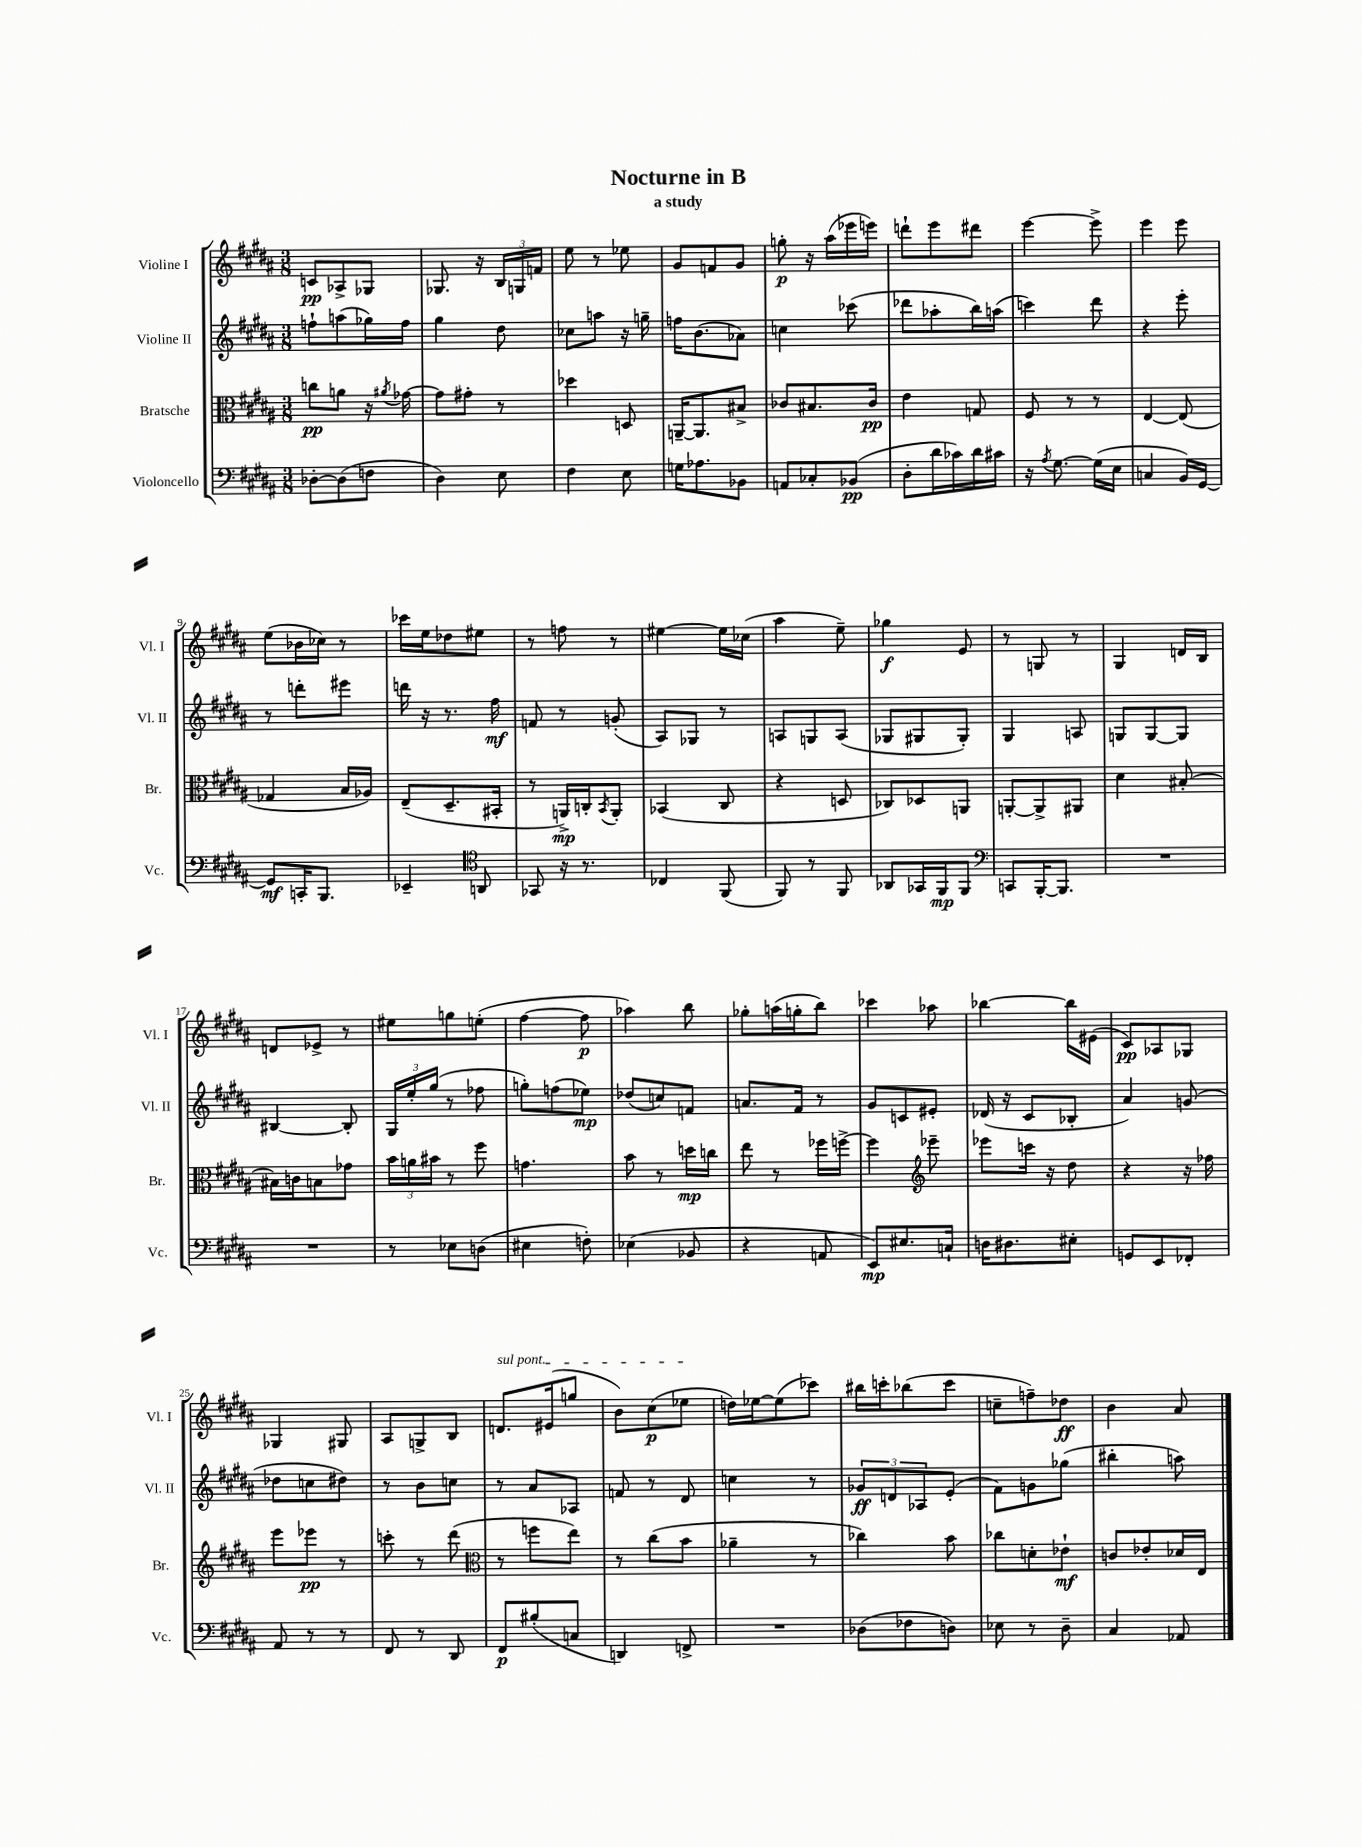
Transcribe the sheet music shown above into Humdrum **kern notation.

**kern	**dynam	**kern	**dynam	**kern	**dynam	**kern	**dynam
*part4	*part4	*part3	*part3	*part2	*part2	*part1	*part1
*staff4	*staff4	*staff3	*staff3	*staff2	*staff2	*staff1	*staff1
*I"Violoncello	*	*I"Bratsche	*	*I"Violine II	*	*I"Violine I	*
*I'Vc.	*	*I'Br.	*	*I'Vl. II	*	*I'Vl. I	*
*clefF4	*	*clefC3	*	*clefG2	*	*clefG2	*
*k[f#c#g#d#a#]	*	*k[f#c#g#d#a#]	*	*k[f#c#g#d#a#]	*	*k[f#c#g#d#a#]	*
*M3/8	*	*M3/8	*	*M3/8	*	*M3/8	*
=1	=1	=1	=1	=1	=1	=1	=1
[8D-X'\L	.	8ccn\L	pp	8ffn`\L	.	8cn/L	pp
(8D-\]	.	8an\J	.	(8aan\	.	8A-X^/	.
8Fn\J	.	16r	.	16gg-X\L)	.	8G-X/J	.
.	.	8qa#X/	.	.	.	.	.
.	.	[16g-X\	.	16ff\JJ	.	.	.
=2	=2	=2	=2	=2	=2	=2	=2
4D#\)	.	8g-\L]	.	4gg#\	.	8.G-X/	.
.	.	8g#X'\J	.	.	.	.	.
.	.	.	.	.	.	16r	.
8E\	.	8r	.	8dd#\	.	24B/LL	.
.	.	.	.	.	.	24Gn/	.
.	.	.	.	.	.	24fn/JJ	.
=3	=3	=3	=3	=3	=3	=3	=3
4F#\	.	4dd-X\	.	8cc-X\L	.	8ee\	.
.	.	.	.	8aan\J	.	8r	.
8E\	.	8Dn/	.	16r	.	8ee-X\	.
.	.	.	.	16ggn~\	.	.	.
=4	=4	=4	=4	=4	=4	=4	=4
16Gn\KL	.	[16AAn~/KL	.	16ffn\KL	.	8g#/L	.
8.A-X\	.	8.AA/]	.	(8.b\	.	.	.
.	.	.	.	.	.	8fn/	.
8BB-X\J	.	8B#X^/J	.	8a-X\J)	.	8g#/J	.
=5	=5	=5	=5	=5	=5	=5	=5
8AAn/L	.	8c-X/L	.	4ccn\	.	8ggn'\	p
8C-X'/	.	8.B#X/	.	.	.	16r	.
.	.	.	.	.	.	(16aa#\LL	.
(8BB-X/J	pp	.	.	(8ccc-X\	.	16eee-X\	.
.	.	16c-/Jk	pp	.	.	16eeen\JJ)	.
=6	=6	=6	=6	=6	=6	=6	=6
8D#'\L	.	4e\	.	8ddd-X\L	.	8dddn`\L	.
16d#\L	.	.	.	8aa-X'\	.	8eee\	.
16c-X\)	.	.	.	.	.	.	.
16d#\	.	8Gn/	.	16bb\L)	.	8ddd#X\J	.
16c#X\JJ	.	.	.	(16aan\JJ	.	.	.
=7	=7	=7	=7	=7	=7	=7	=7
16r	.	8F#/	.	4cccn\)	.	[4eee\	.
8qA#/	.	.	.	.	.	.	.
[8.G#\	.	.	.	.	.	.	.
.	.	8r	.	.	.	.	.
(16G#\LL]	.	8r	.	8ddd#\	.	8eee^\]	.
16E\JJ	.	.	.	.	.	.	.
=8	=8	=8	=8	=8	=8	=8	=8
4Cn/	.	[4E/	.	4r	.	4eee\	.
16BB/LL)	.	(8E/]	.	8eee'\	.	8eee\	.
[16GG#/JJ	.	.	.	.	.	.	.
!!LO:LB:g=z
=9	=9	=9	=9	=9	=9	=9	=9
8GG#/L]	mf	4G-X/	.	8r	.	(8ee\L	.
16CCn'/K	.	.	.	8dddn'\L	.	16b-X\L	.
8.BBB/J	.	.	.	.	.	16cc-X\JJ)	.
.	.	16B/LL	.	8eee#X\J	.	8r	.
.	.	16A-X/JJ)	.	.	.	.	.
=10	=10	=10	=10	=10	=10	=10	=10
4EE-X~/	.	(8E~/L	.	16dddn\	.	16ccc-X\LL	.
.	.	.	.	16r	.	16ee\J	.
.	.	8.D#~/	.	8.r	.	8dd-X\	.
*clefC4	*	*	*	*	*	*	*
8AAn/	.	.	.	.	.	8ee#X\J	.
.	.	16BB#X'/Jk	.	16ff#\	mf	.	.
=11	=11	=11	=11	=11	=11	=11	=11
8GG-X/	.	8r	.	8fn/	.	8r	.
16r	.	16AAn^/LL)	mp	8r	.	8ffn\	.
8.r	.	16Cn'/J	.	.	.	.	.
.	.	8qBB/	.	.	.	.	.
.	.	8AA'/J	.	(8gn'/	.	8r	.
=12	=12	=12	=12	=12	=12	=12	=12
4C-X/	.	(4BB-X/	.	8A#/L)	.	[4ee#X\	.
.	.	.	.	8G-X/J	.	.	.
(8FF#/	.	8C#/	.	8r	.	16ee#\LL]	.
.	.	.	.	.	.	(16cc-X\JJ	.
=13	=13	=13	=13	=13	=13	=13	=13
8FF#/)	.	4r	.	8An/L	.	4aa#\	.
8r	.	.	.	8Gn/	.	.	.
8FF#/	.	8Dn/	.	(8A/J	.	8ee~\)	.
=14	=14	=14	=14	=14	=14	=14	=14
8AA-X/L	.	8C-X/L)	.	8G-X/L	.	4gg-X\	f
16GG-X/L	.	8D-X/	.	8G#X/	.	.	.
16FF#/J	mp	.	.	.	.	.	.
8FF#/J	.	8AAn/J	.	8G#'/J)	.	8e/	.
=15	=15	=15	=15	=15	=15	=15	=15
*clefF4	*	*	*	*	*	*	*
8CCn/L	.	[8AAn'/L	.	4G#/	.	8r	.
[16BBB'/K	.	8AA^/]	.	.	.	8Gn/	.
8.BBB/J]	.	.	.	.	.	.	.
.	.	8AA#X/J	.	8An/	.	8r	.
=16	=16	=16	=16	=16	=16	=16	=16
4.r	.	4d#\	.	8Gn/L	.	4G#/	.
.	.	.	.	[8G/	.	.	.
.	.	[8B#X'/	.	8G/J]	.	16dn/LL	.
.	.	.	.	.	.	16B/JJ	.
!!LO:LB:g=z
=17	=17	=17	=17	=17	=17	=17	=17
4.r	.	16B#X\LL]	.	[4B#X/	.	8dn/L	.
.	.	16cn\J	.	.	.	.	.
.	.	8Bn\	.	.	.	8e-X^/J	.
.	.	8g-X\J	.	8B#'/]	.	8r	.
=18	=18	=18	=18	=18	=18	=18	=18
8r	.	24b\LL	.	24G#/LL	.	8ee#X\L	.
.	.	24an\	.	24ee'/	.	.	.
.	.	24b#X\JJ	.	(24gg#/JJ	.	.	.
8E-X\L	.	8r	.	8r	.	8ggn\	.
(8Dn\J	.	8ff#\	.	8ff-X\	.	(8een'\J	.
=19	=19	=19	=19	=19	=19	=19	=19
4E#X\	.	4.gn\	.	8ggn'\L)	.	[4ff#\	.
.	.	.	.	(8ffn\	.	.	.
8Fn'\)	.	.	.	8ee-X\J)	mp	8ff#\]	p
=20	=20	=20	=20	=20	=20	=20	=20
(4E-X\	.	8b\	.	(8dd-X/L	.	4aa-X\)	.
.	.	8r	.	8ccn/)	.	.	.
8BB-X/	.	16ddn\LL	mp	8fn/J	.	8bb\	.
.	.	16ccn\JJ	.	.	.	.	.
=21	=21	=21	=21	=21	=21	=21	=21
4r	.	8ee\	.	8.an/L	.	8gg-X'\L	.
.	.	8r	.	.	.	(16aan\L	.
.	.	.	.	16f#/Jk	.	16ggn'\J	.
8AAn/	.	16ff-X\LL	.	8r	.	8bb\J)	.
.	.	[16ffn^\JJ	.	.	.	.	.
=22	=22	=22	=22	=22	=22	=22	=22
8EE/L)	mp	4ff\]	.	8g#/L	.	4ccc-X\	.
8.E#X/	.	.	.	8cn/	.	.	.
*	*	*clefG2	*	*	*	*	*
.	.	8eee-X~\	.	8e#X'/J	.	8aa-X\	.
16Cn`/Jk	.	.	.	.	.	.	.
=23	=23	=23	=23	=23	=23	=23	=23
16Dn\KL	.	8eee-X\L	.	(16d-X/	.	[4bb-X\	.
8.D#X\	.	.	.	16r	.	.	.
.	.	16cccn\Jk	.	8c#/L	.	.	.
.	.	16r	.	.	.	.	.
8E#X'\J	.	8dd#\	.	8B-X'/J	.	16bb-\LL]	.
.	.	.	.	.	.	(16e#X\JJ	.
=24	=24	=24	=24	=24	=24	=24	=24
8GGn/L	.	4r	.	4a#/)	.	8c#/L)	pp
8EE/	.	.	.	.	.	8A-X/	.
8FF-X'/J	.	16r	.	(8gn/	.	8G-X/J	.
.	.	16ff-X\	.	.	.	.	.
!!LO:LB:g=z
=25	=25	=25	=25	=25	=25	=25	=25
8AA#/	.	8eee\L	.	8dd-X\L	.	4G-X/	.
8r	.	8eee-X\J	pp	8ccn\	.	.	.
8r	.	8r	.	8dd#X\J)	.	8G#X/	.
=26	=26	=26	=26	=26	=26	=26	=26
8FF#/	.	8cccn'\	.	8r	.	8A#/L	.
8r	.	8r	.	8b\L	.	8Gn^/	.
8DD#/	.	(8ddd#\	.	8ccn\J	.	8B/J	.
=27	=27	=27	=27	=27	=27	=27	=27
*	*	*clefC3	*	*	*	*	*
!	!	!	!	!	!	!LO:TX:a:i:t=sul pont.	!
8FF#/L	p	8r	.	8r	.	8.dn/L	.
(8B#X'/	.	8ffn\L	.	8a#/L	.	.	.
.	.	.	.	.	.	(16e#X/k	.
8Cn/J	.	8ee\J)	.	8A-X/J	.	8ggn/J	.
=28	=28	=28	=28	=28	=28	=28	=28
4DDn/)	.	8r	.	8fn/	.	8b\L)	.
.	.	(8cc#\L	.	8r	.	(8cc#\	p
8FFn^/	.	8b\J	.	8d#/	.	8ee-X\J	.
=29	=29	=29	=29	=29	=29	=29	=29
4.r	.	4a-X~\	.	4ccn\	.	16ddn\LL)	.
.	.	.	.	.	.	[16ee-X\J	.
.	.	.	.	.	.	(8ee-\]	.
.	.	8r	.	8r	.	8ccc-X\J)	.
=30	=30	=30	=30	=30	=30	=30	=30
(8D-X\L	.	4cc-X\)	.	12g-X/L	ff	16bb#X\LL	.
.	.	.	.	.	.	16cccn'\J	.
.	.	.	.	12dn/	.	.	.
8F-X\	.	.	.	.	.	(8bb-X\	.
.	.	.	.	12A-X/	.	.	.
8Dn\J)	.	8b\	.	(8e'/J	.	8ccc\J	.
=31	=31	=31	=31	=31	=31	=31	=31
8E-X\	.	8cc-X\L	.	8f#\L)	.	8ccn~\L	.
8r	.	8dn'\	.	8gn\	.	8ffn~\)	.
8D#~\	.	8e-X`\J	mf	(8gg-X\J	.	8dd-X\J	ff
=32	=32	=32	=32	=32	=32	=32	=32
4C#/	.	8cn/L	.	4bb#X'\	.	4b\	.
.	.	8e-X'/	.	.	.	.	.
8AA-X/	.	16d-X/L	.	8aan\)	.	8a#/	.
.	.	16E/JJ	.	.	.	.	.
==	==	==	==	==	==	==	==
*-	*-	*-	*-	*-	*-	*-	*-
